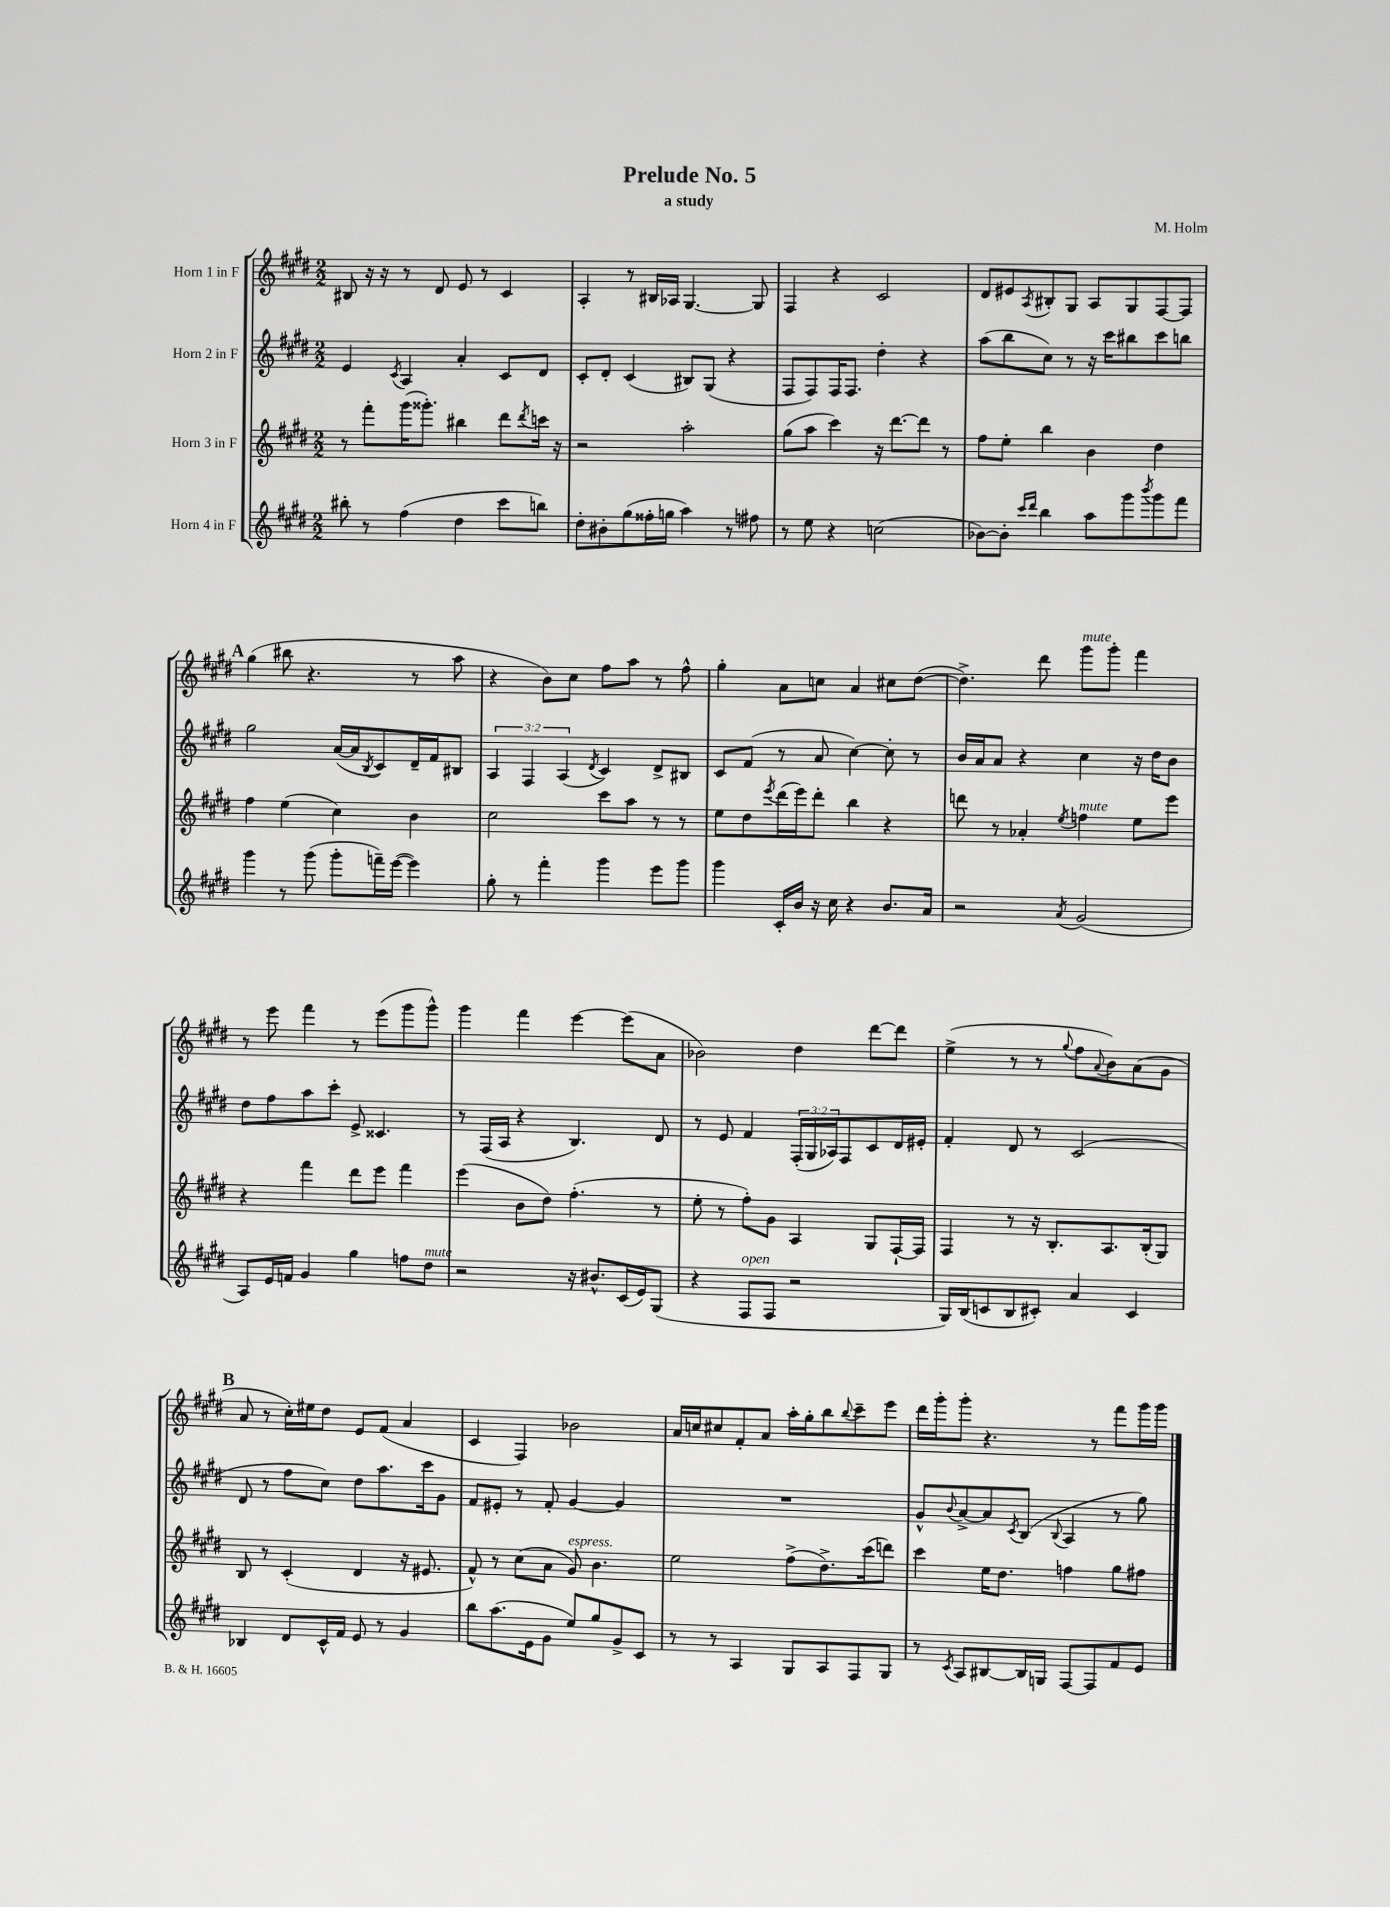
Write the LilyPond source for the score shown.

\header { title = "Prelude No. 5" composer = "M. Holm" subtitle = "a study" }
<<
\new StaffGroup <<
\new Staff = "s0" \with { instrumentName = "Horn 1 in F" } {
    \clef treble \key e \major \numericTimeSignature \time 2/2
    bis8 r16 r16 r8 dis'8 e'8 r8 cis'4 |
    a4-. r8 bis16 aes16 gis4.~ gis8 |
    fis4 r4 cis'2 |
    dis'8 eis'8 \acciaccatura { a8 } bis8-. gis8 a8 gis8 fis8~ fis8 |
    \mark \markup { \bold "A" } gis''4( bis''8 r4. r8 a''8 |
    r4 b'8) cis''8 fis''8 a''8 r8 fis''8-^ |
    gis''4-. a'8 c''8 a'4 cis''8 dis''8~( |
    dis''4.->) dis'''8 gis'''8^\markup { \italic "mute" } gis'''8-. fis'''4 |
    r8 e'''8 fis'''4 r8 e'''8( gis'''8 gis'''8-^) |
    gis'''4 fis'''4 e'''4~ e'''8( a'8 |
    bes'2) dis''4 dis'''8~ dis'''8 |
    e''4->( r8 r8 \appoggiatura { gis''8 } fis''8 \appoggiatura { a'8 } b'8) a'8( gis'8 |
    \mark \markup { \bold "B" } a'8 r8 cis''16-.) eis''16 dis''8 e'8 fis'8( a'4 |
    cis'4 fis4) bes'2 |
    a'16 c''16 cis''8 fis'8-. a'8 a''16-. gis''16-. b''8 \appoggiatura { b''8 } cis'''8-- e'''8 |
    dis'''16 gis'''16-. gis'''8-. r4. r8 fis'''8 gis'''16 gis'''16 \bar "|." |
}
\new Staff = "s1" \with { instrumentName = "Horn 2 in F" } {
    \clef treble \key e \major \numericTimeSignature \time 2/2 \override Staff.TupletNumber.text = #tuplet-number::calc-fraction-text
    e'4 \acciaccatura { cis'8 } a4 a'4-. cis'8 dis'8 |
    cis'8-. dis'8-. cis'4( bis8) gis8( r4 |
    fis8 fis8) fis16 fis8. dis''4-. r4 |
    a''8( b''8 cis''8) r8 r16 cis'''16 bis''8 cis'''8 b''8 |
    \mark \markup { \bold "A" } gis''2 a'16~( a'16 \acciaccatura { b8 } cis'8) dis'16-- fis'16 bis8 |
    \tuplet 3/2 { a4 fis4 a4( } \acciaccatura { dis'8 } cis'4) dis'8-> bis8 |
    cis'8 fis'8( r8 a'8 cis''4~) cis''8-. r8 |
    b'16 a'16 a'8 r4 cis''4 r16 dis''16 b'8 |
    dis''8 fis''8 a''8 cis'''8-. e'8-> cisis'4. |
    r8 fis16( a16 r4 b4.) dis'8 |
    r8 e'8 fis'4 \tuplet 3/2 { fis16-.( gis16 aes16) } fis8 cis'8 dis'16 eis'16-. |
    fis'4-. dis'8 r8 cis'2( |
    \mark \markup { \bold "B" } dis'8 r8 fis''8 cis''8) dis''8 a''8. cis'''16 gis'8 |
    fis'8 eis'8-. r8 fis'8-. gis'4~ gis'4 |
    R1 |
    gis'8-^ \appoggiatura { b'8 } a'8~-> a'8 \acciaccatura { cis'8 } b8( \appoggiatura { b8 } a4 r8 gis''8) \bar "|." |
}
\new Staff = "s2" \with { instrumentName = "Horn 3 in F" } {
    \clef treble \key e \major \numericTimeSignature \time 2/2
    r8 fis'''8-. gis'''16( gisis'''8.-.) bis''4 dis'''8 \acciaccatura { dis'''8 } c'''16 r16 |
    r2 a''2-. |
    gis''8( a''8 cis'''4) r16 dis'''8.~ dis'''8 r8 |
    fis''8 e''8-. b''4 b'4 dis''4 |
    \mark \markup { \bold "A" } fis''4 e''4( cis''4) b'4 |
    cis''2 cis'''8 a''8 r8 r8 |
    e''8 dis''8 \acciaccatura { e'''8 } dis'''16( e'''16) dis'''8-. b''4 r4 |
    d'''8 r8 aes'4-. \acciaccatura { e''8 } f''4^\markup { \italic "mute" } e''8 e'''8 |
    r4 fis'''4 dis'''8 e'''8 fis'''4 |
    e'''4( b'8 dis''8) fis''4.-.( r8 |
    e''8-. r8 fis''8-.) gis'8 a4 gis8 fis16~-! fis16 |
    fis4 r8 r16 b8.-. a8. b16-.( gis8) |
    \mark \markup { \bold "B" } b8 r8 cis'4-.( dis'4 r16 eis'8. |
    fis'8-^) r8 cis''8( a'8 gis'8^\markup { \italic "espress." }) b'4. |
    e''2 fis''8->( dis''8.->) cis'''16( d'''8) |
    cis'''4 e''16 dis''8. f''4 gis''8 fis''8 \bar "|." |
}
\new Staff = "s3" \with { instrumentName = "Horn 4 in F" } {
    \clef treble \key e \major \numericTimeSignature \time 2/2
    bis''8-. r8 fis''4( dis''4 cis'''8 b''8) |
    dis''8-. bis'8-. gis''8( fisis''16-. g''16 a''4) r8 fis''8 |
    r8 e''8 r4 c''2( |
    bes'8~) bes'8-. \grace { cis'''16 dis'''16 } b''4 a''8 gis'''8 \acciaccatura { b'''8 } gis'''8 fis'''8 |
    \mark \markup { \bold "A" } gis'''4 r8 gis'''8( gis'''8-. f'''16--) e'''16~( e'''4) |
    gis''8-. r8 fis'''4-. gis'''4 e'''8 gis'''8 |
    gis'''4 cis'16-. b'16 r16 cis''16 r4 b'8. a'16 |
    r2 \acciaccatura { a'8 } gis'2( |
    a8) e'16 f'16 gis'4 gis''4 f''8 dis''8^\markup { \italic "mute" } |
    r2 r16 bis'8.-^ cis'16( e'16) gis8( |
    r4 fis8^\markup { \italic "open" } fis8 r2 |
    gis16) b16( c'8 b8 cis'8-.) a'4 cis'4 |
    \mark \markup { \bold "B" } bes4 dis'8 cis'16-^ fis'16 e'8 r8 gis'4 |
    b''8 a''8.( e'16 gis'8 e''8) gis''8 gis'8-> cis'8 |
    r8 r8 a4 gis8 a8 fis8 gis8 |
    r8 \acciaccatura { cis'8 } a8 bis8~ bis16 g16 fis8~ fis8 fis'8 e'8 \bar "|." |
}
>>
>>
\layout { \context { \Score \remove "Bar_number_engraver" } }
